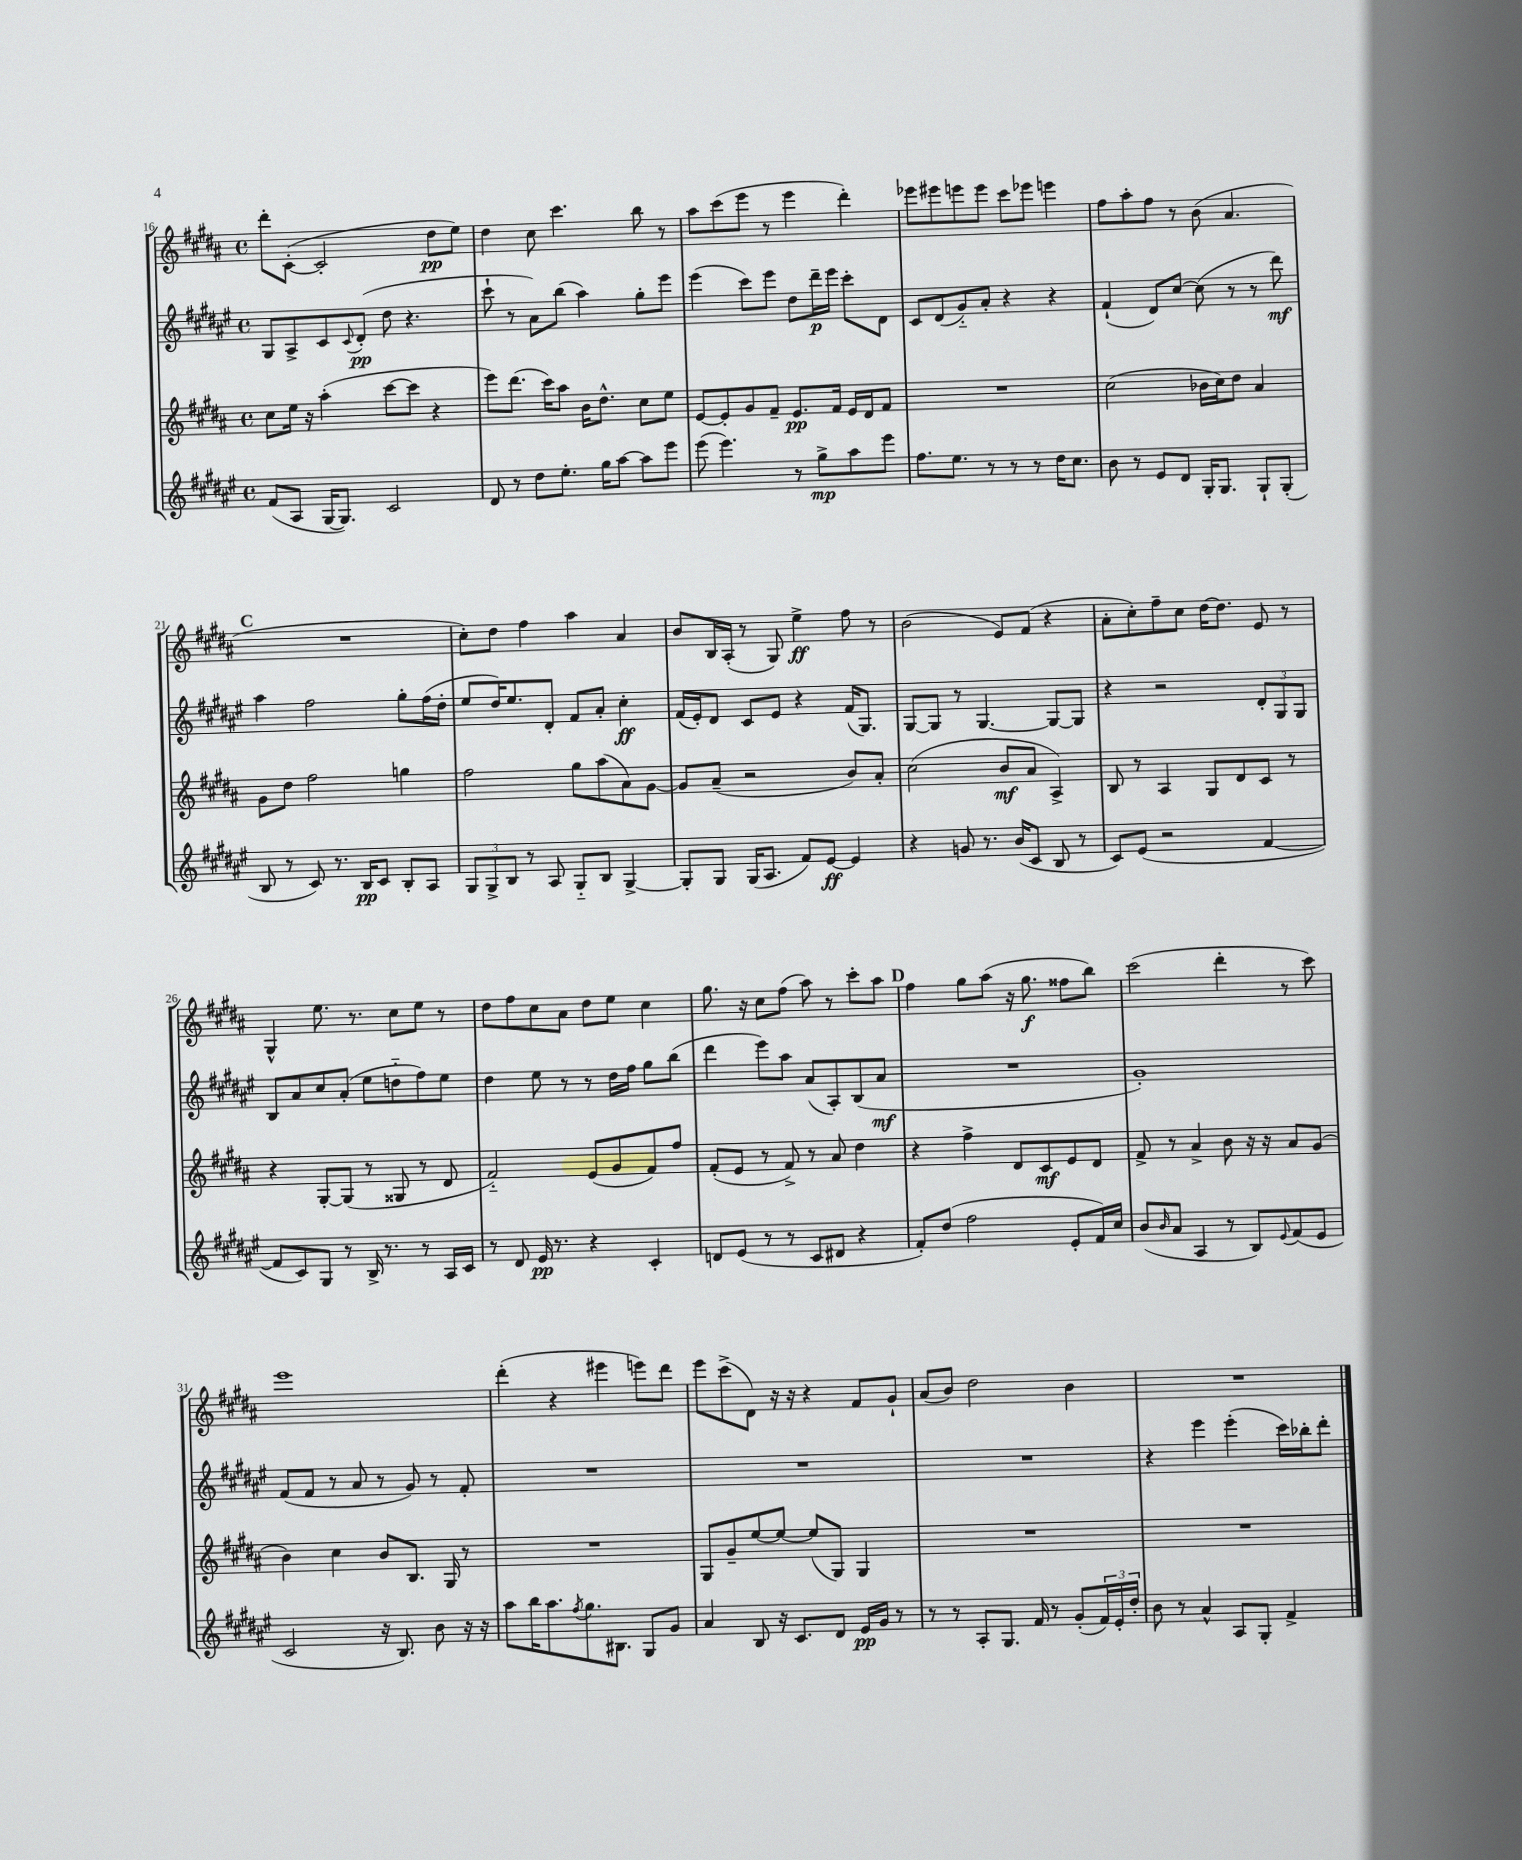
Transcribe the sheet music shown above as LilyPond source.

<<
\new StaffGroup <<
\new Staff = "s0" {
    \clef treble \key b \major \defaultTimeSignature \time 4/4
    dis'''8-. cis'8~-.( cis'2-. dis''8\pp e''8) |
    dis''4 cis''8 cis'''4. b''8 r8 |
    ais''8 cis'''8( e'''8 r8 e'''4 dis'''4-.) |
    ees'''8 eis'''8 e'''8 e'''8 cis'''8 ees'''8 e'''4 |
    fis''8 ais''8-. fis''8 r8 b'8( ais'4. |
    \mark \markup { \bold "C" } R1 |
    cis''8-.) dis''8 fis''4 ais''4 ais'4 |
    b'8 b16 ais16-.( r8 gis8) e''4->\ff fis''8 r8 |
    b'2( e'8) fis'8( r4 |
    ais'8-. cis''8-.) fis''8-- cis''8 dis''16~ dis''8. e'8 r8 |
    gis4-^ e''8. r8. cis''8 e''8 r8 |
    dis''8 fis''8 cis''8 ais'8 dis''8 e''8 cis''4 |
    gis''8. r16 cis''8 fis''8( ais''8) r8 cis'''8-. ais''8 |
    \mark \markup { \bold "D" } fis''4 gis''8 ais''8( r16 gis''8.\f fisis''8 b''8) |
    cis'''2( dis'''4-. r8 cis'''8) |
    e'''1 |
    dis'''4-.( r4 eis'''4 e'''8) dis'''8 |
    e'''8 cis'''8->( dis'8) r16 r16 r4 fis'8 gis'8-! |
    ais'8( b'8) dis''2 b'4 |
    R1 \bar "|." |
}
\new Staff = "s1" {
    \clef treble \key fis \major \defaultTimeSignature \time 4/4
    gis8 ais8-> cis'8 \appoggiatura { cis'8 } dis'8-.\pp( dis''8 r4. |
    cis'''8-! r8 ais'8) b''8( ais''4) gis''8-. eis'''8 |
    eis'''4( cis'''8) eis'''8 dis''8 dis'''16--\p eis'''16 cis'''8-. dis'8 |
    cis'8 dis'8( gis'8-_) ais'8-. r4 r4 |
    fis'4-!( dis'8) cis''8~ cis''8( r8 r8 dis'''8\mf) |
    \mark \markup { \bold "C" } ais''4 fis''2 gis''8-. fis''16( dis''16-. |
    eis''8 dis''16) eis''8. dis'8-. fis'8 ais'8-. cis''4-.\ff |
    fis'16( eis'16-.) dis'8 cis'8 eis'8 r4 fis'16( gis8.) |
    gis8~ gis8 r8 gis4.~ gis8~ gis8 |
    r4 r2 \tuplet 3/2 { dis'8-. gis8 gis8 } |
    b8 ais'8 cis''8 ais'8-.( eis''8 d''8-_ fis''8) eis''8 |
    dis''4 eis''8 r8 r8 dis''16 fis''16 gis''8 b''8( |
    dis'''4 eis'''8) ais''8 ais'8( ais8-.) b8( ais'8\mf |
    \mark \markup { \bold "D" } R1 |
    gis'1-.) |
    fis'8( fis'8 r8 ais'8 r8 gis'8) r8 fis'8-. |
    R1 |
    R1 |
    R1 |
    r4 eis'''4 eis'''4-.( cis'''16) bes''16-. dis'''8-. \bar "|." |
}
\new Staff = "s2" {
    \clef treble \key b \major \defaultTimeSignature \time 4/4
    cis''8 e''16 r16 ais''4-.( cis'''8~ cis'''8 r4 |
    e'''8) dis'''8.( cis'''16) ais''8 b'16 dis''8.-^ cis''8 e''8 |
    e'8~ e'8-. gis'8 fis'8-- e'8.\pp fis'16 e'16 dis'16 fis'8 |
    R1 |
    cis''2( bes'16 cis''16) dis''8 ais'4 |
    \mark \markup { \bold "C" } gis'8 dis''8 fis''2 g''4 |
    fis''2 gis''8 ais''8( ais'8) gis'8~ |
    gis'8 ais'8--( r2 b'8) ais'8-. |
    cis''2( b'8\mf ais'8 ais4->) |
    b8 r8 ais4 gis8 dis'8 cis'8 r8 |
    r4 gis8~-. gis8( r8 gisis8 r8 dis'8 |
    fis'2-_) e'8( gis'8 fis'8) fis''8 |
    fis'8-.( e'8 r8 fis'8->) r8 ais'8 dis''4 |
    \mark \markup { \bold "D" } r4 fis''4-> dis'8 cis'8\mf e'8 dis'8 |
    fis'8-> r8 ais'4-> b'8 r16 r16 ais'8 gis'8( |
    b'4) cis''4 b'8 b8. gis16 r8 |
    R1 |
    gis8 gis'8-- e''8~ e''8~ e''8( gis8) gis4 |
    R1 |
    R1 \bar "|." |
}
\new Staff = "s3" {
    \clef treble \key fis \major \defaultTimeSignature \time 4/4
    fis'8( ais8 gis16~ gis8.) cis'2 |
    dis'8 r8 dis''8 eis''8.-. gis''16 ais''8~ ais''8 eis'''8 |
    eis'''8( eis'''4.) r8 gis''8->\mp ais''8 eis'''8 |
    fis''8. eis''8. r8 r8 r8 dis''16 cis''8. |
    b'8 r8 eis'8 dis'8 gis16-. gis8. gis8-! gis8-.( |
    \mark \markup { \bold "C" } b8 r8 cis'8) r8. b16\pp cis'8 b8-. ais8 |
    \tuplet 3/2 { gis8 gis8-> b8 } r8 ais8 gis8-_ b8 gis4~-> |
    gis8-. gis8 gis16( ais8. fis'8) eis'8~\ff eis'4 |
    r4 g'8 r8. b'16( cis'8 b8 r8 |
    cis'8) eis'8( r2 fis'4~ |
    fis'8 cis'8) gis8 r8 b16-> r8. r8 ais16 cis'16 |
    r8 dis'8 eis'16\pp r8. r4 cis'4-. |
    d'8 eis'8( r8 r8 cis'8 dis'8 r4 |
    \mark \markup { \bold "D" } fis'8-.) dis''8( fis''2 eis'8-. fis'16) cis''16 |
    b'8( \grace { b'16 } ais'8 ais4 r8 b8) \appoggiatura { eis'8 } fis'8( eis'8 |
    cis'2 r16 b8.) b'8 r16 r16 |
    ais''8 b''16 ais''8. \acciaccatura { fis''8 } gis''8. bis8. gis8 gis'8 |
    ais'4 b8 r16 cis'8. dis'8 eis'16\pp gis'16 r8 |
    r8 r8 ais8-. gis8. fis'16 r8 gis'8-.( \tuplet 3/2 { fis'16) eis'16-. dis''16-. } |
    b'8 r8 ais'4-^ ais8 gis8-. fis'4-> \bar "|." |
}
>>
>>
\layout { \context { \Score currentBarNumber = #16 } }
